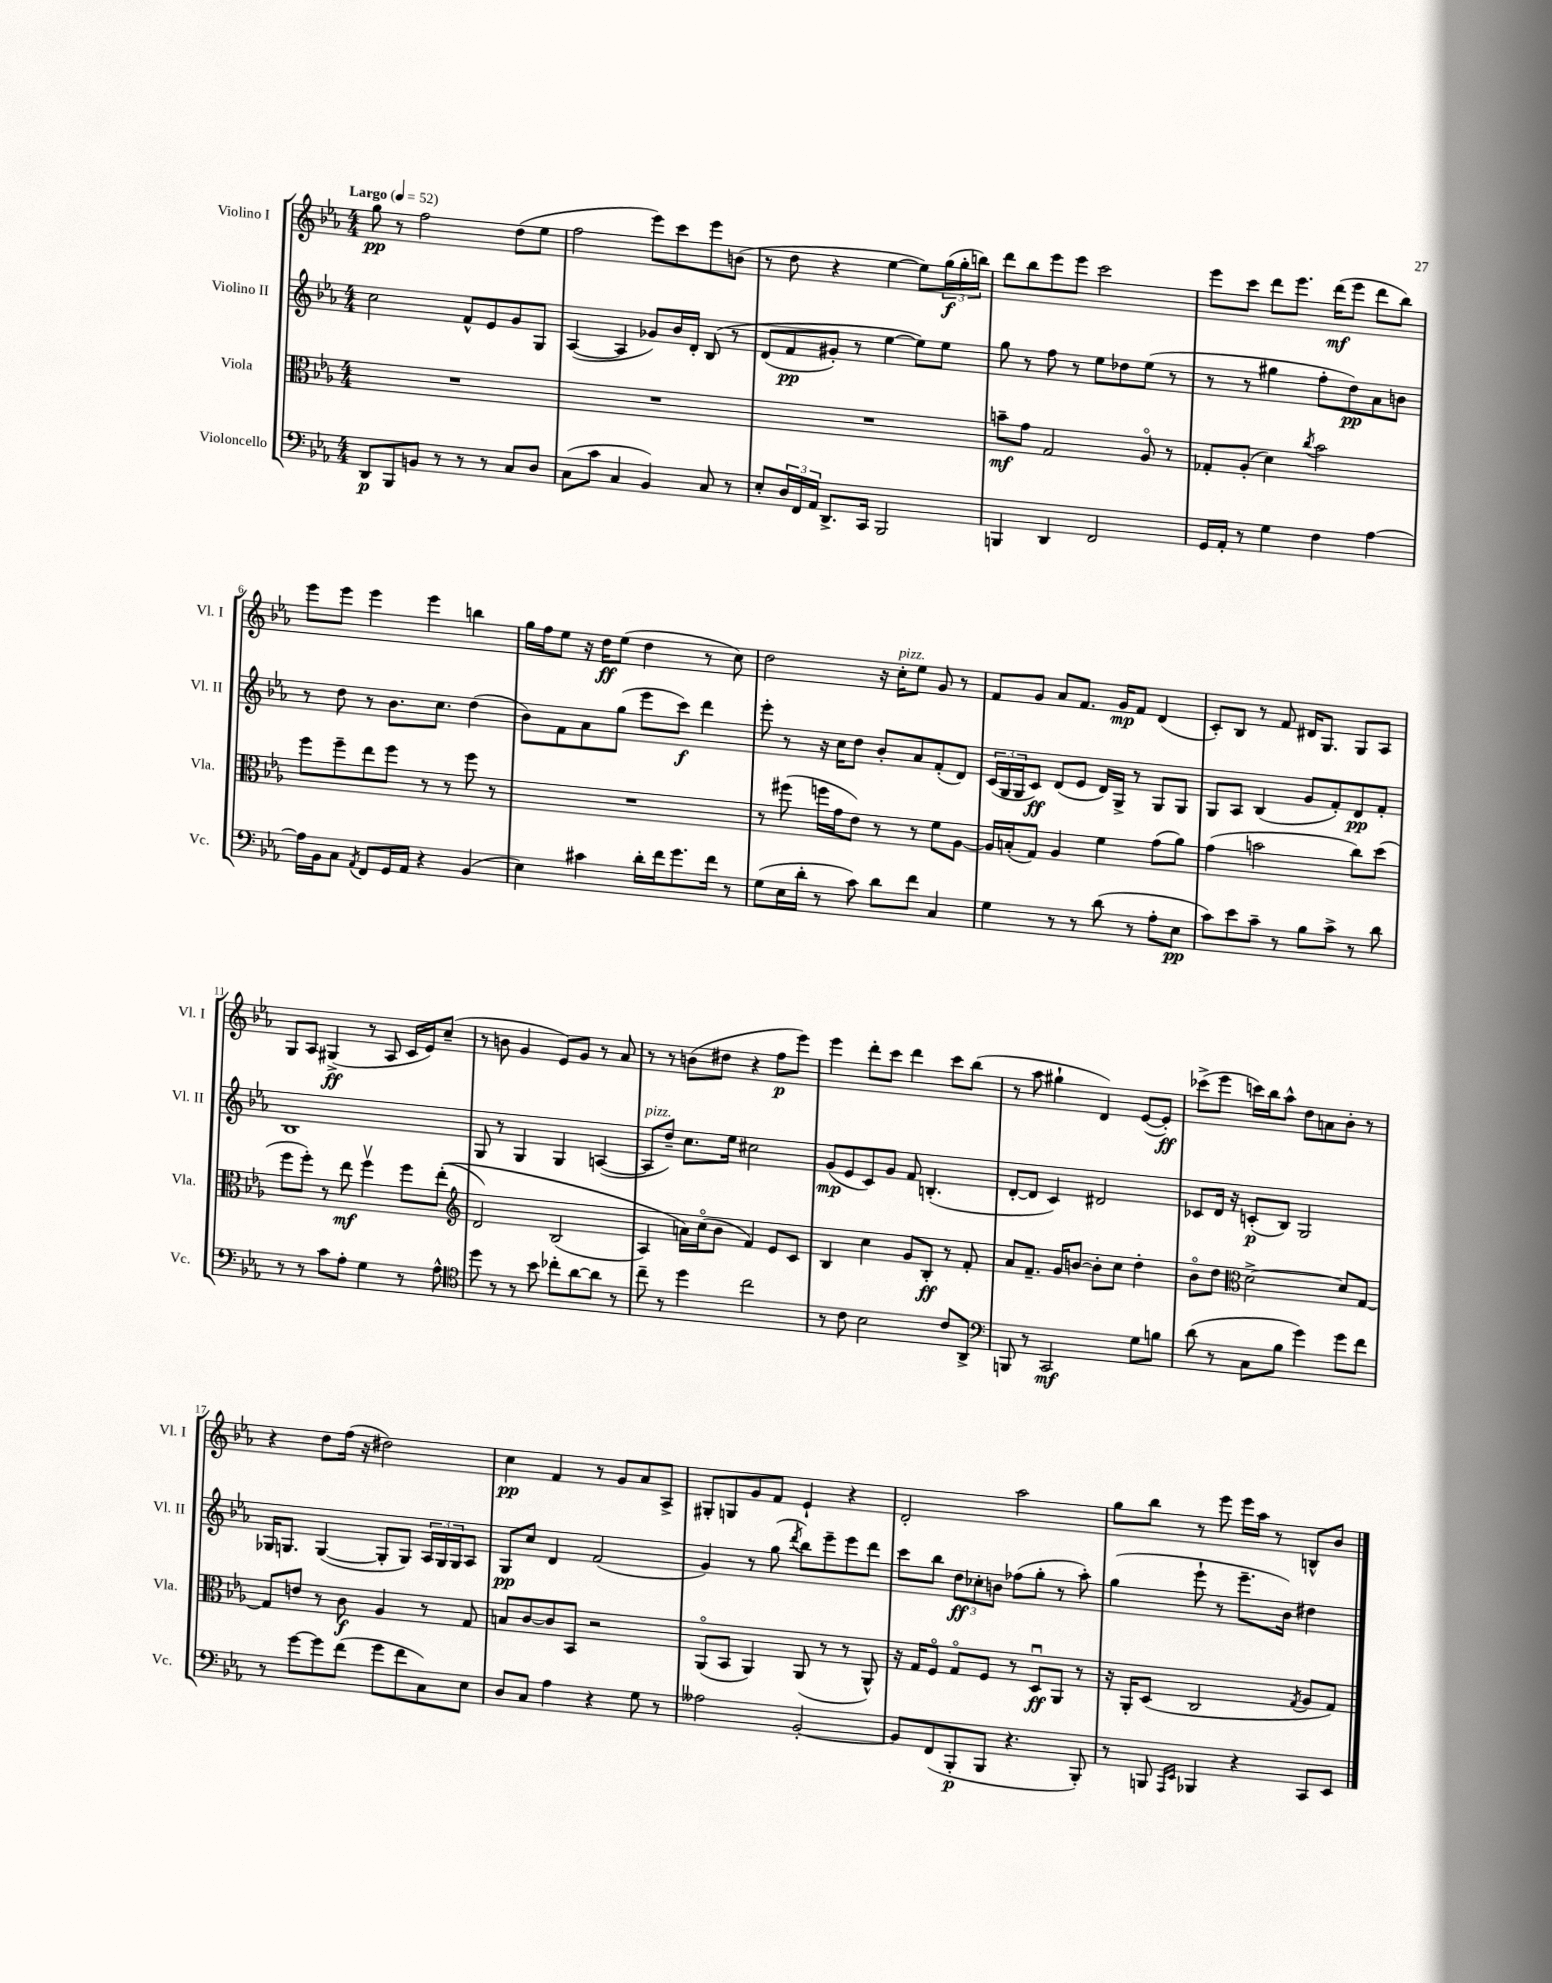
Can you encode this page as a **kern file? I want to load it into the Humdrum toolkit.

**kern	**dynam	**kern	**dynam	**kern	**dynam	**kern	**dynam
*part4	*part4	*part3	*part3	*part2	*part2	*part1	*part1
*staff4	*staff4	*staff3	*staff3	*staff2	*staff2	*staff1	*staff1
*I"Violoncello	*	*I"Viola	*	*I"Violino II	*	*I"Violino I	*
*I'Vc.	*	*I'Vla.	*	*I'Vl. II	*	*I'Vl. I	*
*clefF4	*	*clefC3	*	*clefG2	*	*clefG2	*
*k[b-e-a-]	*	*k[b-e-a-]	*	*k[b-e-a-]	*	*k[b-e-a-]	*
*M4/4	*	*M4/4	*	*M4/4	*	*M4/4	*
*MM52	*	*MM52	*	*MM52	*	*MM52	*
=1	=1	=1	=1	=1	=1	=1	=1
!	!	!	!	!	!	!LO:TX:a:B:t=Largo	!
8DD/L	p	1r	.	2cc\	.	8gg\	pp
8BBB-/	.	.	.	.	.	8r	.
8BBn/J	.	.	.	.	.	2ff\	.
8r	.	.	.	.	.	.	.
8r	.	.	.	8f^^/L	.	.	.
8r	.	.	.	8e-/	.	.	.
8C/L	.	.	.	8g/	.	(8dd\L	.
8D/J	.	.	.	8G/J	.	8ee-\J	.
=2	=2	=2	=2	=2	=2	=2	=2
(8C\L	.	1r	.	([4A-/	.	2ff\	.
8c\J	.	.	.	.	.	.	.
4C/	.	.	.	4A-/]	.	.	.
4BB-/)	.	.	.	8g-X/L)	.	8eee-\L)	.
.	.	.	.	16b-/L	.	8ccc\	.
.	.	.	.	16d'/JJ	.	.	.
8C/	.	.	.	(8B-/	.	8eee-\	.
8r	.	.	.	8r	.	(8bn\J	.
=3	=3	=3	=3	=3	=3	=3	=3
8E-'/L	.	1r	.	(8d/L	.	8r	.
24D/L	.	.	.	8f/	pp	8dd\	.
24FF/	.	.	.	.	.	.	.
24AA-/JJ	.	.	.	.	.	.	.
8.DD^/L	.	.	.	8g#X'/J)	.	4r	.
.	.	.	.	8r	.	.	.
16CC/Jk	.	.	.	.	.	.	.
2BBB-/	.	.	.	[4ee-\	.	[4ee-\	.
.	.	.	.	8ee-\L])	.	8ee-\L])	.
.	.	.	.	8ee-\J	.	(24gg\L	f
.	.	.	.	.	.	24gg'\	.
.	.	.	.	.	.	24bbn\JJ)	.
=4	=4	=4	=4	=4	=4	=4	=4
4BBBn/	.	8bn~\L	mf	8gg\	.	8ddd\L	.
.	.	8g\J	.	8r	.	8bb-\	.
4DD/	.	2G/	.	8ff\	.	8eee-\	.
.	.	.	.	8r	.	8eee-\J	.
2FF/	.	.	.	8ee-\L	.	2ccc\	.
.	.	.	.	8dd-X\	.	.	.
.	.	8A-/	.	(8ee-\J	.	.	.
.	.	8r	.	8r	.	.	.
=5	=5	=5	=5	=5	=5	=5	=5
16GG/LL	.	8G-X'/L	.	8r	.	8eee-\L	.
16AA-'/JJ	.	.	.	.	.	.	.
8r	.	(8A-'/J	.	8r	.	8ccc\J	.
4G\	.	4d\)	.	4gg#X\	.	8ddd\L	.
.	.	.	.	.	.	8.eee-\J	.
.	.	8qcc/	.	.	.	.	.
4F\	.	2b-\	.	8ff'\L	.	.	.
.	.	.	.	.	.	(16ddd\KL	mf
.	.	.	.	8dd\)	pp	8eee-\J	.
[4A-\	.	.	.	8a-\	.	8ddd\L	.
.	.	.	.	8bn\J	.	8bb-\J)	.
!!LO:LB:g=z
=6	=6	=6	=6	=6	=6	=6	=6
16A-\LL]	.	8ff\L	.	8r	.	8eee-\L	.
16BB-\J	.	.	.	.	.	.	.
8C\J	.	8ff~\	.	8dd\	.	8eee-\J	.
8qAA-/	.	.	.	.	.	.	.
8FF/L	.	8ee-\	.	8r	.	4eee-\	.
16GG/L	.	8ff\J	.	8.b-\L	.	.	.
16AA-/JJ	.	.	.	.	.	.	.
4r	.	8r	.	.	.	4eee-\	.
.	.	.	.	8.cc\J	.	.	.
.	.	8r	.	.	.	.	.
(4BB-/	.	8ff\	.	(4dd\	.	4bbn\	.
.	.	8r	.	.	.	.	.
=7	=7	=7	=7	=7	=7	=7	=7
4E-\)	.	1r	.	8b-\L)	.	16gg\LL	.
.	.	.	.	.	.	16ff\J	.
.	.	.	.	8f\	.	8ee-\J	.
4c#X\	.	.	.	8a-\	.	16r	.
.	.	.	.	.	.	16dd\KL	ff
.	.	.	.	(8gg\J	.	(8ee-\J	.
16d'\LL	.	.	.	8eee-\L	.	4dd\	.
16f\J	.	.	.	.	.	.	.
8.g\	.	.	.	8ccc\J)	f	.	.
.	.	.	.	4ddd\	.	8r	.
16f\Jk	.	.	.	.	.	.	.
8r	.	.	.	.	.	8cc\)	.
=8	=8	=8	=8	=8	=8	=8	=8
(8G\L	.	8r	.	8eee-'\	.	2dd\	.
16E-\L	.	(8ff#X\	.	8r	.	.	.
16d'\JJ	.	.	.	.	.	.	.
8r	.	16ffn\LL	.	16r	.	.	.
.	.	16g\J	.	16cc\KL	.	.	.
8c\)	.	8e-\J)	.	8dd\J	.	.	.
8d\L	.	8r	.	8b-'/L	.	16r	.
!	!	!	!	!	!	!LO:TX:a:i:t=pizz.	!
.	.	.	.	.	.	16cc'\KL	.
8f\J	.	8r	.	8a-/	.	8ee-\J	.
4C/	.	8f\L	.	(8f'/	.	8g/	.
.	.	[8A-\J	.	8d/J)	.	8r	.
=9	=9	=9	=9	=9	=9	=9	=9
4G\	.	16A-/LL]	.	(24c/LL	.	8f/L	.
.	.	.	.	24G/	.	.	.
.	.	(16Bn'/J	.	.	.	.	.
.	.	.	.	24G/J	.	.	.
.	.	8G/J)	.	8c/J)	ff	8g/J	.
8r	.	4A-/	.	(8d/L	.	8a-/L	.
8r	.	.	.	8e-/J	.	8.f/J	.
(8d\	.	4f\	.	16d/LL)	.	.	.
.	.	.	.	16G^/JJ	.	16g/KL	mp
8r	.	.	.	8r	.	8f/J	.
8A-'\L	.	(8g\L	.	8G/L	.	(4d/	.
8E-\J	pp	8a-\J)	.	8G/J	.	.	.
=10	=10	=10	=10	=10	=10	=10	=10
8c\L)	.	(4g\	.	8G/L	.	8c'/L)	.
8e-\	.	.	.	8A-/J	.	8B-/J	.
8c~\J	.	2bn\	.	(4B-/	.	8r	.
8r	.	.	.	.	.	8f/	.
8B-\L	.	.	.	8g/L	.	16d#X/KL	.
.	.	.	.	.	.	8.G/J	.
8c^\J	.	.	.	8f'/)	.	.	.
8r	.	8cc\L)	.	8d/	pp	8G/L	.
8d\	.	(8dd\J	.	8f'/J	.	8A-/J	.
!!LO:LB:g=z
=11	=11	=11	=11	=11	=11	=11	=11
8r	.	8ff\L	.	1B-	.	8G/L	.
8r	.	8ff'\J)	.	.	.	8A-/J	.
8c\L	.	8r	.	.	.	(4G#X^/	ff
8A-'\J	.	8ee-\	mf	.	.	.	.
4G\	.	4ffv\	.	.	.	8r	.
.	.	.	.	.	.	8A-/	.
8r	.	8ff\L	.	.	.	16c/LL	.
.	.	.	.	.	.	16e-/J)	.
8A-^^\	.	((8ee-'\J	.	.	.	(8cc~/J	.
=12	=12	=12	=12	=12	=12	=12	=12
*clefC4	*	*clefG2	*	*	*	*	*
8dd\	.	2d/)	.	8G/	.	8r	.
8r	.	.	.	8r	.	8bn\	.
8r	.	.	.	4G/	.	4g/	.
8b-\	.	.	.	.	.	.	.
8cc-X'\L	.	(2B-/	.	4G/	.	8e-/L)	.
[8a-\	.	.	.	.	.	8g/J	.
8a-\J]	.	.	.	([4An/	.	8r	.
8r	.	.	.	.	.	8a-/	.
=13	=13	=13	=13	=13	=13	=13	=13
!	!	!	!	!LO:TX:a:i:t=pizz.	!	!	!
8cc~\	.	4A-/)	.	8A/L]	.	8r	.
8r	.	.	.	8dd~/J)	.	8r	.
4dd\	.	16an\LL)	.	8.cc\L	.	(8bn\L	.
.	.	(16cc\J	.	.	.	.	.
.	.	8b-\J	.	.	.	8dd#X\J	.
.	.	.	.	16ee-\Jk	.	.	.
2cc\	.	4f/)	.	2cc#X\	.	4r	.
.	.	8e-/L	.	.	.	8ff\L	p
.	.	8c/J	.	.	.	8eee-\J)	.
=14	=14	=14	=14	=14	=14	=14	=14
8r	.	4B-/	.	(8g/L	mp	4eee-\	.
8c\	.	.	.	8e-/	.	.	.
2B-\	.	4cc\	.	8c/)	.	8ddd'\L	.
.	.	.	.	8g/J	.	8ccc\J	.
.	.	8g/L	.	8f/	.	4ddd\	.
.	.	8B-'/J	ff	(4.Bn'/	.	.	.
8c/L	.	8r	.	.	.	8ccc\L	.
8AA-^/J	.	8f'/	.	.	.	(8bb-\J	.
=15	=15	=15	=15	=15	=15	=15	=15
*clefF4	*	*	*	*	*	*	*
8BBBn/	.	8a-/L	.	[8d'/L	.	8r	.
8r	.	8.f~/J	.	8d/J]	.	8aa-\	.
2CC/	mf	.	.	4c/)	.	4gg#X`\	.
.	.	16g/KL	.	.	.	.	.
.	.	[8bn/J	.	.	.	.	.
.	.	8b'\L]	.	2d#X/	.	4d/)	.
.	.	8cc\J	.	.	.	.	.
8G\L	.	4dd'\	.	.	.	([8e-/L	.
8Bn\J	.	.	.	.	.	8e-'/J])	ff
=16	=16	=16	=16	=16	=16	=16	=16
(8d\	.	8b-\L	.	8c-X/L	.	(8ccc-X^\L	.
8r	.	8dd\J	.	16d/Jk	.	8eee-\J	.
.	.	.	.	16r	.	.	.
*	*	*clefC3	*	*	*	*	*
8C\L	.	[2d^\	.	(8cn'/L	p	16cccn\LL)	.
.	.	.	.	.	.	16bb-\J	.
8B-\J	.	.	.	8B-/J)	.	8aa-^^\J	.
4g\)	.	.	.	2G/	.	8dd\L	.
.	.	.	.	.	.	8an\	.
8g\L	.	8d/L]	.	.	.	8b-'\J	.
8f\J	.	[8G/J	.	.	.	8r	.
!!LO:LB:g=z
=17	=17	=17	=17	=17	=17	=17	=17
8r	.	8G/L]	.	16G-X/KL	.	4r	.
.	.	.	.	8.Gn/J	.	.	.
[8g\L	.	8en/J	.	.	.	.	.
8g\]	.	8r	.	([4G/	.	8dd\L	.
(8f\J	.	8c\	f	.	.	(16ff\Jk	.
.	.	.	.	.	.	16r	.
8g\L	.	4A-/	.	8G'/L]	.	2dd#X\)	.
8f\	.	.	.	8G/J)	.	.	.
8C\)	.	8r	.	24A-/LL	.	.	.
.	.	.	.	24G/	.	.	.
.	.	.	.	24G/J	.	.	.
8E-\J	.	8G/	.	8A-/J	.	.	.
=18	=18	=18	=18	=18	=18	=18	=18
8D/L	.	8Bn/L	.	8G/L	pp	4cc\	pp
8C/J	.	[8c/	.	8cc/J	.	.	.
4A-\	.	8c/]	.	4d/	.	4f/	.
.	.	8BB-/J	.	.	.	.	.
4r	.	2r	.	(2f/	.	8r	.
.	.	.	.	.	.	8g/L	.
8G\	.	.	.	.	.	8a-/	.
8r	.	.	.	.	.	8A-^/J	.
=19	=19	=19	=19	=19	=19	=19	=19
2A--X\	.	(8AA-/L	.	4g/)	.	8G#X'/L	.
.	.	8BB-/J	.	.	.	8Gn/	.
.	.	4AA-/)	.	8r	.	8g/	.
.	.	.	.	(8gg\	.	8f/J	.
.	.	.	.	8qddd/	.	.	.
[2BB-'/	.	(8AA-/	.	8bb-\L)	.	4e-`/	.
.	.	8r	.	8eee-~\	.	.	.
.	.	8r	.	8eee-\	.	4r	.
.	.	8AA-^^/)	.	8ddd\J	.	.	.
=20	=20	=20	=20	=20	=20	=20	=20
8BB-/L]	.	16r	.	8ccc\L	.	2d'/	.
.	.	16G/KL	.	.	.	.	.
(8FF/	.	8F/J	.	8bb-\J	.	.	.
8BBB-'/	p	8G/L	.	12dd\L	ff	.	.
.	.	.	.	12cc-X'\	.	.	.
8BBB-/J	.	8F/J	.	.	.	.	.
.	.	.	.	12bn\J	.	.	.
4.r	.	8r	.	(8ff-X\L	.	2aa-\	.
.	.	8Du/L	ff	8gg'\J	.	.	.
.	.	8AA-/J	.	8r	.	.	.
8BBB-'/)	.	8r	.	8aa-'\)	.	.	.
=21	=21	=21	=21	=21	=21	=21	=21
8r	.	16r	.	(4gg\	.	8gg\L	.
.	.	16AA-'/KL	.	.	.	.	.
8BBBn/	.	(8D/J	.	.	.	8bb-\J	.
16qqAAA-/LL	.	.	.	.	.	.	.
16qqEE-/JJ	.	.	.	.	.	.	.
4BBB-X/	.	2C/	.	8eee-`\	.	8r	.
.	.	.	.	8r	.	8eee-\	.
4r	.	.	.	8.eee-~\L	.	16eee-\LL	.
.	.	.	.	.	.	16aa-\JJ	.
.	.	.	.	.	.	8r	.
.	.	.	.	16b-\Jk)	.	.	.
.	.	8qG/	.	.	.	.	.
8CC/L	.	8A-/L	.	4dd#X\	.	8Bn^^/L	.
8EE-/J	.	8G/J)	.	.	.	8b-/J	.
==	==	==	==	==	==	==	==
*-	*-	*-	*-	*-	*-	*-	*-
